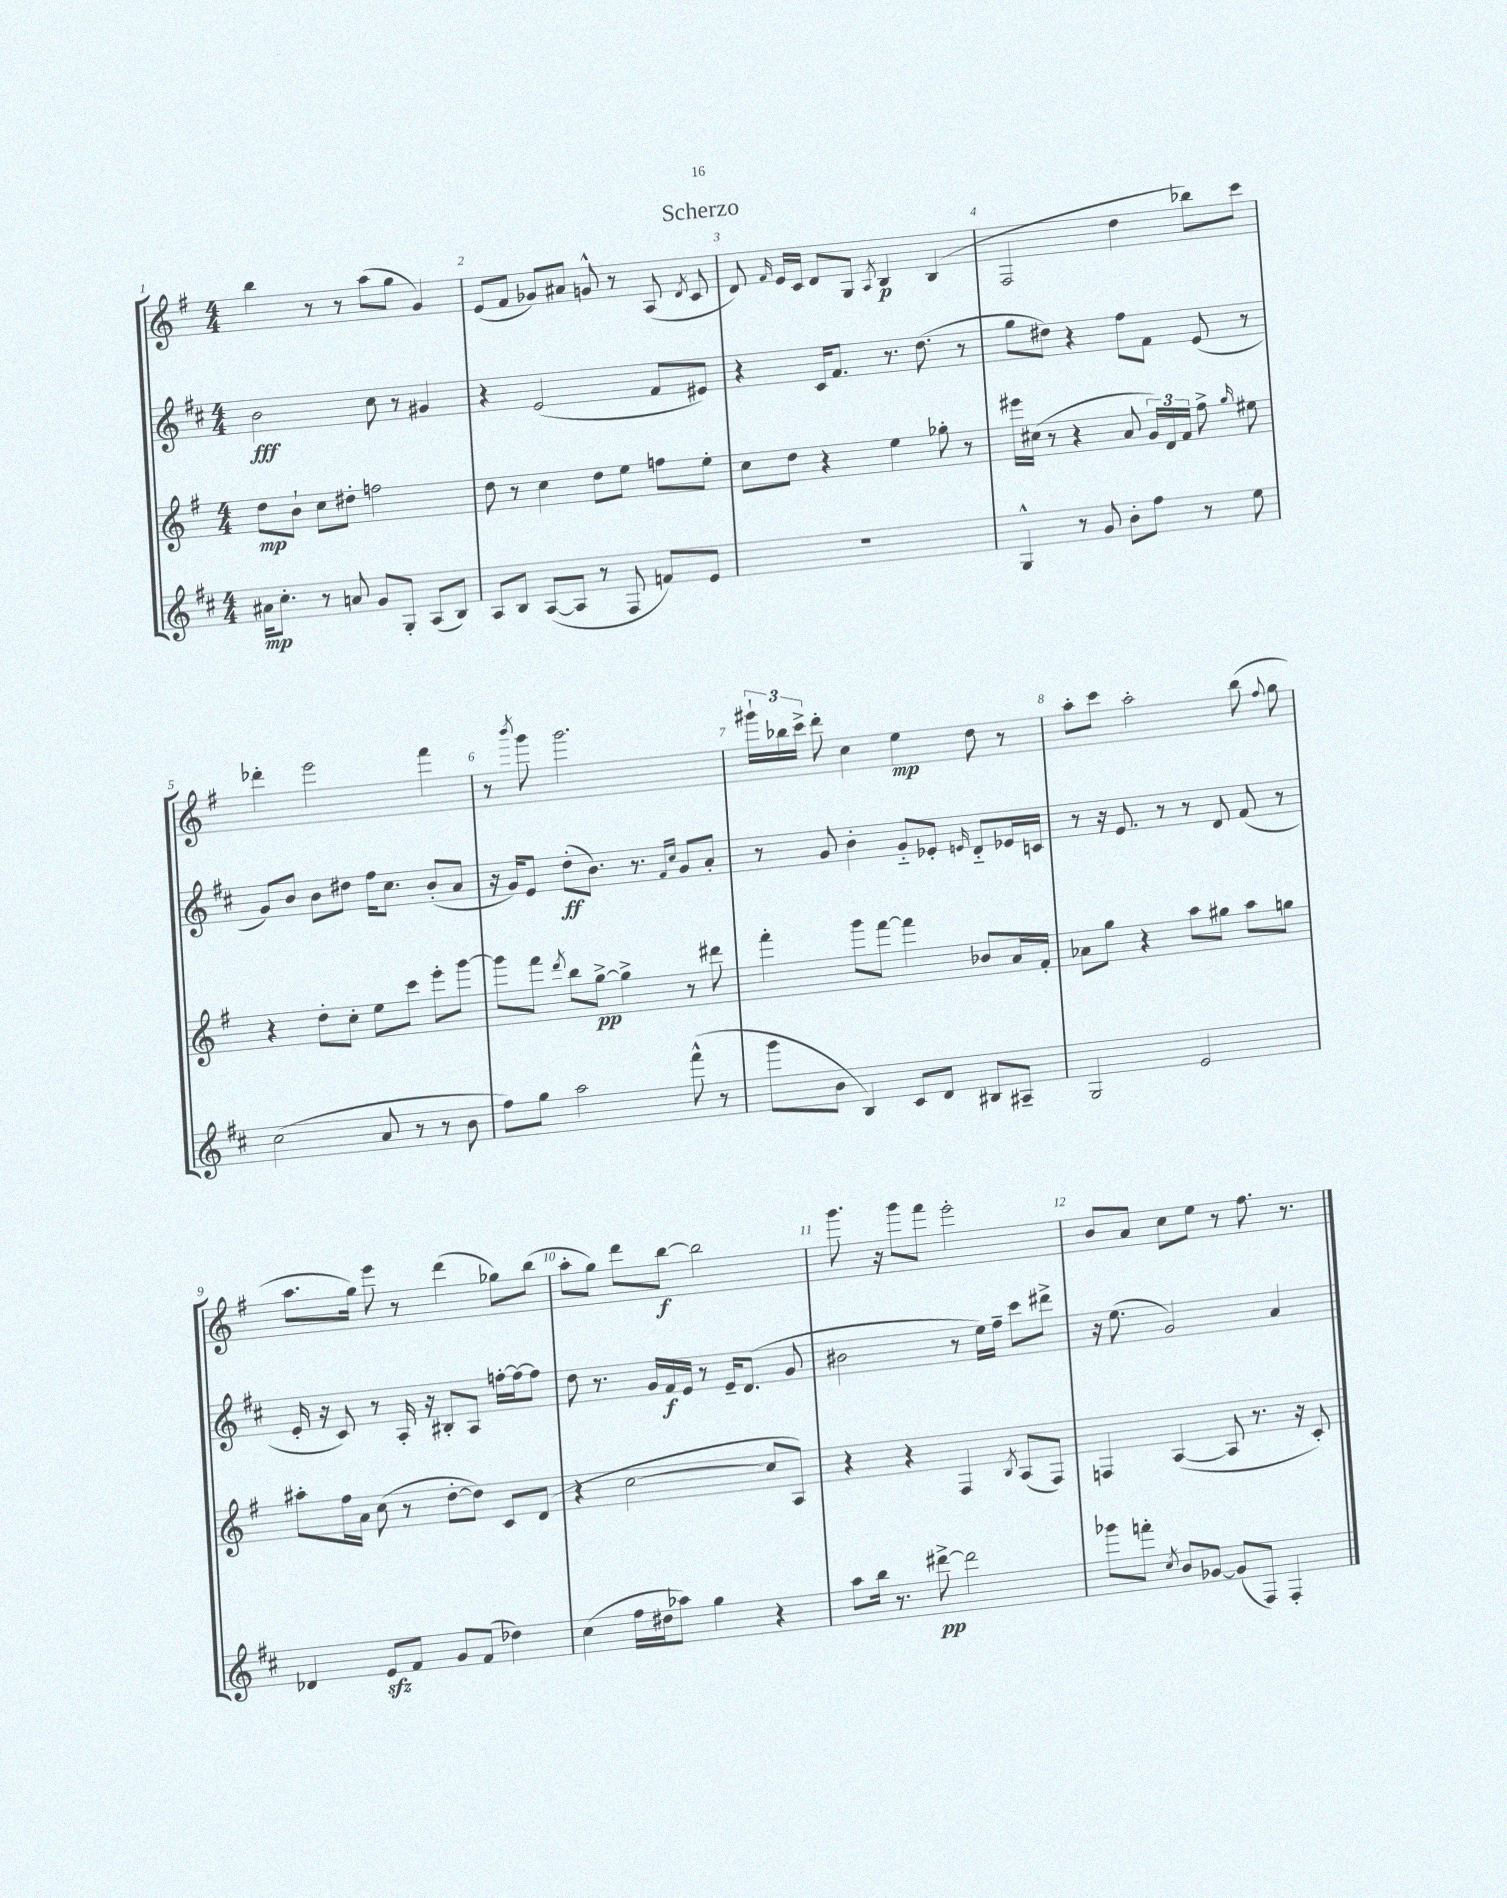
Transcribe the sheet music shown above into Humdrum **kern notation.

**kern	**kern	**kern	**kern
*staff4	*staff3	*staff2	*staff1
*clefG2	*clefG2	*clefG2	*clefG2
*k[f#c#]	*k[f#]	*k[f#c#]	*k[f#]
*M4/4	*M4/4	*M4/4	*M4/4
16a#\LK	8dd\L	2b\	4bb\
8.cc#'\J	.	.	.
.	8b`\J	.	.
8r	8cc\L	.	8r
8a/	8dd#'\J	.	8r
8g/L	2ff\	8cc#\	(8aa\L
8G'/J	.	8r	8gg\J
(8A/L	.	4g#/	4g/)
8B/J)	.	.	.
=	=	=	=
8A/L	8dd\	4r	(8e/L
8B/J	8r	.	8f#/J
([8A/L	4cc\	(2e/	8g-/L)
8A/]J	.	.	8a#/J
8r	8dd\L	.	8g^^/
8F#/	8ee\J	.	8r
8f/L)	8ff\L	8f#/L	(8A/
.	.	.	8qd/
8e/J	8ee'\J	8e#/J)	8c/
=	=	=	=
1r	8cc\L	4r	8d/)
.	.	.	16qqf#/
.	8dd\J	.	16e/LL
.	.	.	16c/JJ
.	4r	16c#/LK	8d/L
.	.	8.f#/J	.
.	.	.	8G/J
.	.	.	8qA/
.	4ee\	8.r	4B/
.	.	(8.dd\	.
.	8gg-'\	.	(4B/
.	8r	8r	.
=	=	=	=
4G^^/	16eee#\LL	8gg\L	2F#/
.	(16cc#\JJ	.	.
.	8r	8dd#\J)	.
8r	4r	4r	.
8g/	.	.	.
8b'\L	8a/	8ff#\L	4dd\
8ff#\J	24g/LL)	8f#\J	.
.	24d/	.	.
.	24f#/JJ	.	.
8r	8ff#^\	(8e/	8bb-\L)
.	16qqgg/	.	.
8ee\	8ee#\	8r	8ccc\J
=	=	=	=
(2cc#\	4r	8g/L)	4ddd-'\
.	.	8b/J	.
.	8dd'\L	8b\L	2eee\
.	8cc'\J	8dd#\J	.
8a/	8ee\L	16ff#\LK	.
.	.	8.cc#\J	.
8r	8ccc\J	.	.
8r	8eee'\L	(8b'/L	4fff#\
8b\	[8ggg\J	8a/J	.
=	=	=	=
8ff#\L)	8ggg\]L	16r	8r
.	.	16g/LK)	.
.	.	.	8qbbb/
8gg\J	8fff#\J	8e/J	8ggg\
.	8qddd/	.	.
2aa\	8bb\L	(8dd'\L	2.ggg\
.	[8gg^\J	8.b\J)	.
.	4gg^\]	.	.
.	.	8.r	.
.	.	16qqf#/LL	.
.	.	16qqcc#/JJ	.
(8fff#^^\	8r	8g/L	.
8r	8ddd#\	8a'/J	.
=	=	=	=
8ggg\L	4fff#'\	8r	24ggg#`\LL
.	.	.	24bb-\
.	.	.	24ccc^\JJ
8b\J	.	8g/	8ddd'\
4B/)	8ggg\L	4b'\	4cc\
.	[8fff#\J	.	.
8c#/L	4fff#\]	8g'~/L	4ee\
8d/J	.	8e-'/J	.
.	.	16qqe/	.
8B#/L	8b-/L	8d'~/L	8dd\
8A#~/J	16a/L	16e-/L	8r
.	16f#'/JJ	16c/JJ	.
=	=	=	=
2G/	8a-\L	8r	8aa'\L
.	8gg\J	16r	8ccc\J
.	.	8.e/	.
.	4r	.	2aa'\
.	.	8r	.
2e/	8aa\L	8r	.
.	8gg#\J	8d/	.
.	8aa\L	(8f#/	(8bb\
.	.	.	8qqff#/
.	8gg\J	8r	8gg\
=	=	=	=
4d-/	8aa#'\L	16e'/	8.aa\L
.	.	16r	.
.	16ff#\L	8c#/)	.
.	16a\JJ	.	16gg\Jk)
8e/L	(8cc\	8r	8eee\
8f#/J	8r	16A'/	8r
.	.	16r	.
8g/L	[8dd'\L	8B#'/L	(4ddd\
(8f#/J	8dd\]J)	8A/J	.
4dd-\)	8c/L	[16ff'\LL	8gg-\L)
.	.	16ff\_J	.
.	(8d/J	8ff\]J	(8bb\J
=	=	=	=
(4cc#\	4r	8dd\	8aa'\L
.	.	8.r	8gg\J)
16ff#\LL	[2cc\	.	8ddd\L
16dd#\J	.	16g/LL	.
8aa-\J)	.	16f#/	[8bb\J
.	.	16e/JJ	.
4gg\	.	8r	2bb\]
.	.	16e~/LK	.
.	.	(8.d/J	.
4r	8cc/]L	.	.
.	8A/J)	8g/	.
=	=	=	=
8aa\L	4r	2b#\	8.ggg\
16bb\Jk	.	.	.
8.r	.	.	16r
.	4r	.	8ggg\L
[8ddd#^\	.	.	8fff#\J
2ddd#\]	4F#/	8r	2eee'\
.	.	16ee\LL)	.
.	.	16ff#~\JJ	.
.	8qB/	.	.
.	(8A/L	8ccc#\L	.
.	8F#/J)	8ddd#^\J	.
=	=	=	=
8ggg-\L	4F/	16r	8b/L
.	.	(8.ee\	.
8fff'\J	.	.	8a/J
8qcc#/	.	.	.
8b/L	([4A/	2g/)	8cc\L
[8g-/J	.	.	8ee\J
(8g-/]L	8A/]	.	8r
8F#/J)	8.r	.	8.ff#\
4F#'/	.	4a/	.
.	16r	.	8.r
.	8c'/)	.	.
==	==	==	==
*-	*-	*-	*-
